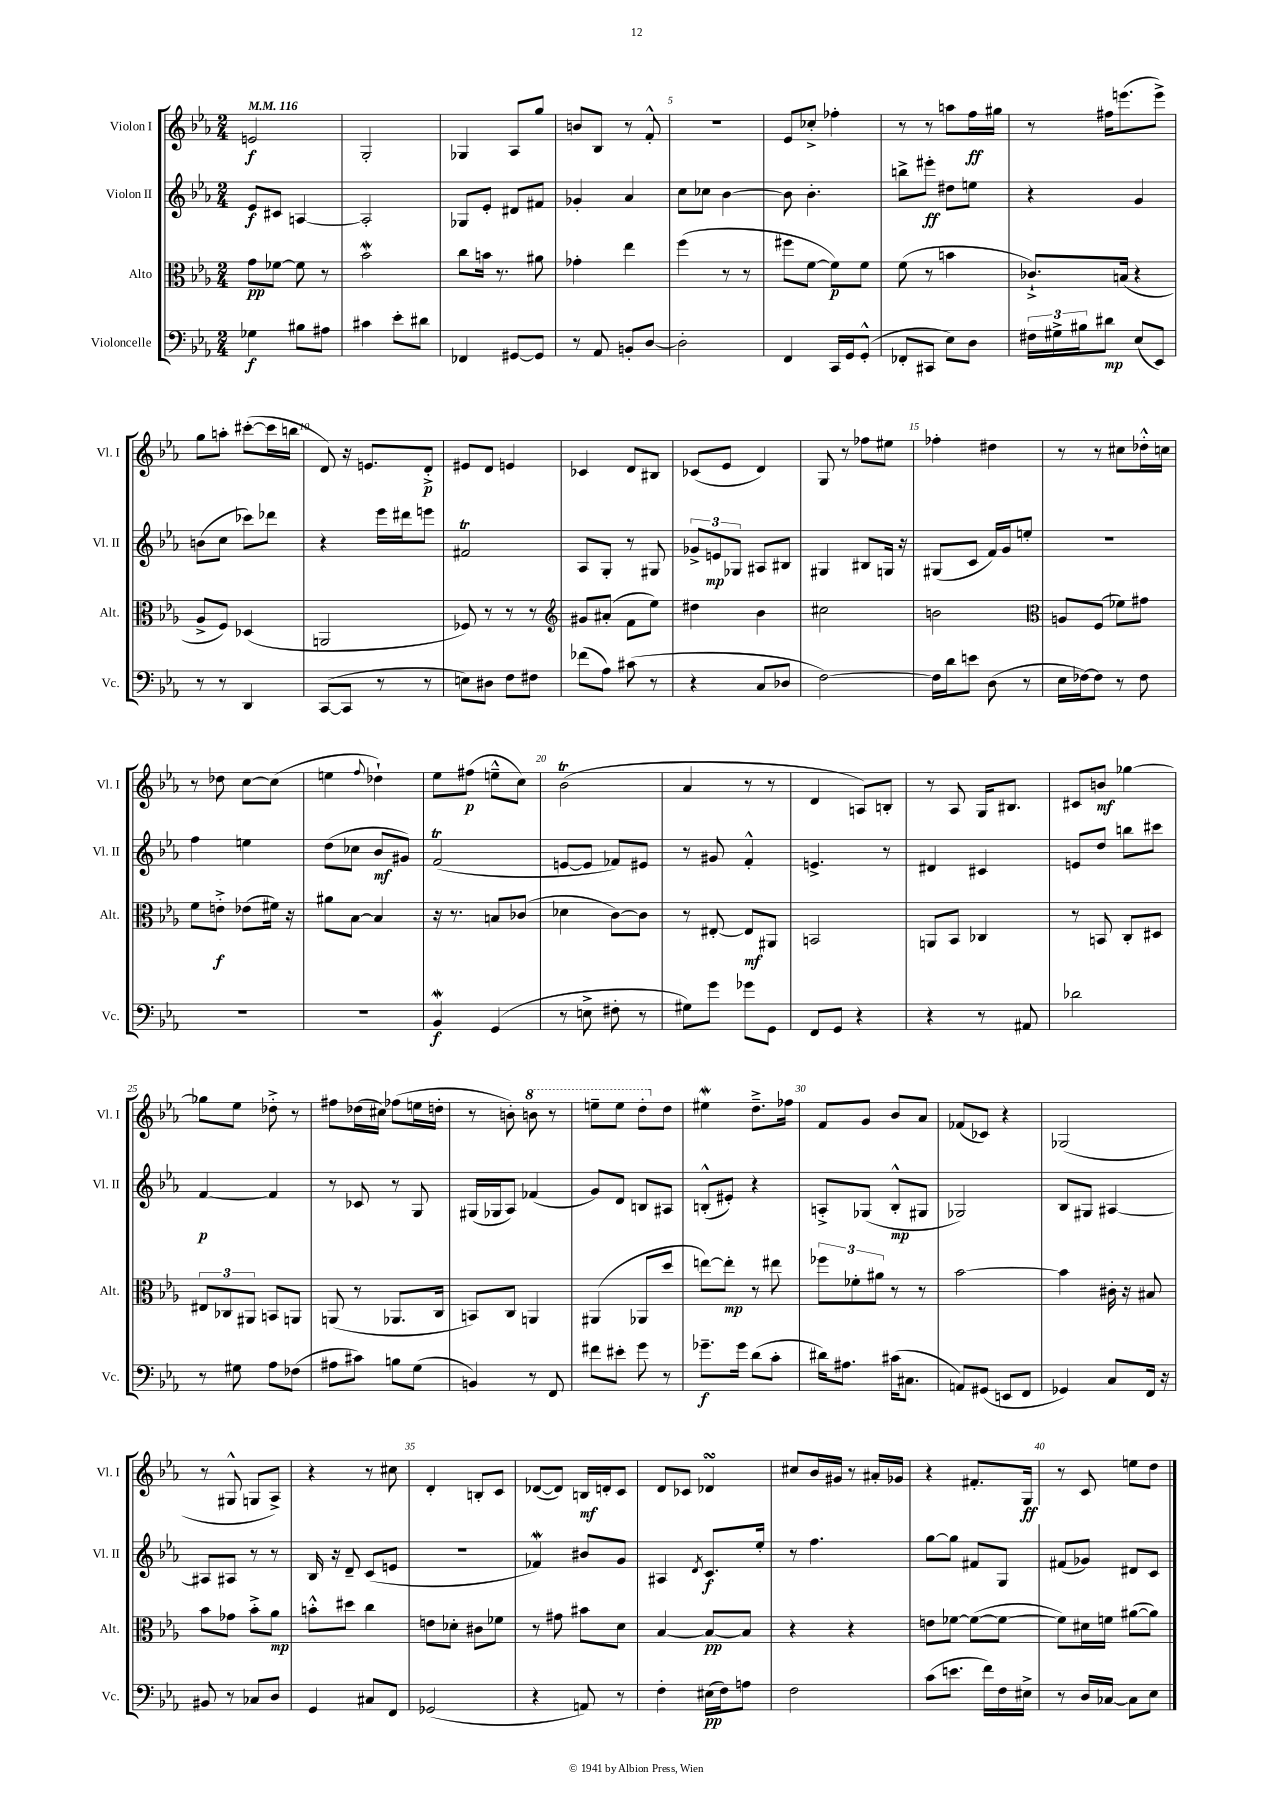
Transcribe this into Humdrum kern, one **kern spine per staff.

**kern	**kern	**kern	**kern
*staff4	*staff3	*staff2	*staff1
*clefF4	*clefC3	*clefG2	*clefG2
*k[b-e-a-]	*k[b-e-a-]	*k[b-e-a-]	*k[b-e-a-]
*M2/4	*M2/4	*M2/4	*M2/4
*MM116	*MM116	*MM116	*MM116
4G-\	8g\L	8e-/L	2e/
.	[8f-\J	8c#/J	.
8B#\L	8f-\]	[4A/	.
8A#\J	8r	.	.
=	=	=	=
4c#\	2b-\	2A'/]	2G'/
8e-'\L	.	.	.
8d#\J	.	.	.
=	=	=	=
4FF-/	8cc\L	8G-/L	4G-/
.	16b\Jk	8e-'/J	.
.	8.r	.	.
[8GG#/L	.	8d#/L	8A-/L
8GG#/]J	8a#\	8f#/J	8gg/J
=	=	=	=
8r	4g-'\	4g-'/	8b/L
8AA-/	.	.	8B-/J
8BB'/L	4ee-\	4a-/	8r
[8D/J	.	.	8f'^^/
=	=	=	=
2D'\]	(4ff\	8cc\L	2r
.	.	8cc-\J	.
.	8r	[4b-\	.
.	8r	.	.
=	=	=	=
4FF/	8ff#\L	8b-\]	8e-/L
.	[8f\J	4.b-'\	8cc-'^/J
16CC/LL	8f\]L)	.	4ff-'\
16GG/J	.	.	.
(8GG'^^/J	8f\J	.	.
=	=	=	=
8FF-'/L	(8f\	8bb^\L	8r
8CC#/J	8r	8eee#'\J	8r
8E-\L)	4b\	8dd#\L	8aa\L
8D\J	.	8ee\J	16ff\L
.	.	.	16gg#\JJ
=	=	=	=
24F#\LL	8.c-`^/L)	4r	8r
24G#^\	.	.	.
24B#\J	.	.	.
8d#\J	.	.	16ff#\LK
.	(16B/Jk	.	(8.eee\
(8E-/L	4r	4g/	.
8EE-/J)	.	.	8eee^\J)
=	=	=	=
8r	8A-^/L	(8b\L	8gg\L
8r	8F/J)	8cc\J	8aa'\J
4DD/	(4D-/	8ccc-\L)	([8ccc#'\L
.	.	8ddd-\J	16ccc#\]L
.	.	.	16bb\JJ
=	=	=	=
([8CC/L	2AA/	4r	8d/)
8CC/]J	.	.	16r
.	.	.	8.e/L
8r	.	16eee-\LL	.
.	.	16ddd#\J	.
8r	.	8eee\J	8d'^/J
=	=	=	=
8E\L)	8F-/)	2f#/	8e#/L
8D#\J	8r	.	8d/J
8F\L	8r	.	4e/
8F#\J	8r	.	.
=	=	=	=
*	*clefG2	*	*
(8f-\L	8g#/L	8A-/L	4c-/
8A-\J)	(8a#'/J	8G'/J	.
(8c#\	8f\L	8r	8d/L
8r	8ee-\J)	8G#/	8B#/J
=	=	=	=
4r	4dd#\	12g-^/L	(8c-/L
.	.	12e/	.
.	.	.	8e-/J
.	.	12G-/J	.
8C/L	4b-\	8A#/L	4d/)
8D-/J	.	8B#/J	.
=	=	=	=
[2F\)	2cc#\	4G#/	8G/
.	.	.	8r
.	.	8B#/L	8ff-\L
.	.	16G/Jk	8ee#\J
.	.	16r	.
=	=	=	=
16F\]LL	2b\	(8G#/L	4ff-'\
16d\J	.	.	.
8e\J	.	8c/J	.
(8D\	.	16f/LL)	4dd#\
.	.	16g/J	.
8r	.	8ee'/J	.
=	=	=	=
*	*clefC3	*	*
16E-\LL	8A/L	2r	8r
[16F-\J)	.	.	.
8F-\]J	(8F/J	.	8r
8r	8f-\L)	.	8cc#\L
8F-\	8g#\J	.	16dd-'^^\L
.	.	.	16cc\JJ
=	=	=	=
2r	8f\L	4ff\	8r
.	8e'^\J	.	8dd-\
.	(8e-\L	4ee\	[8cc\L
.	16f#\Jk)	.	(8cc\]J
.	16r	.	.
=	=	=	=
2r	8a#\L	(8dd\L	4ee\
.	[8B-\J	8cc-\J	.
.	.	.	8qqff/
.	4B-/]	8b-/L	4dd-`\)
.	.	8g#/J)	.
=	=	=	=
4BB-/	16r	(2f/	8ee-\L
.	8.r	.	.
.	.	.	(8ff#\J
(4GG/	8B/L	.	8ee~^^\L
.	(8c-/J	.	8cc\J)
=	=	=	=
8r	4d-\	[8e/L	(2b-\
8E^\	.	8e/]J	.
8F#'\	[8c\L)	8f-/L)	.
8r	8c\]J	8e#/J	.
=	=	=	=
8G#\L)	8r	8r	4a-/
8g\J	[8E#'/	8g#/	.
8g-\L	8E#/]L	4f'^^/	8r
8GG\J	8AA#/J	.	8r
=	=	=	=
8FF/L	2BB/	4.e^/	4d/
8GG/J	.	.	.
4r	.	.	8A/L)
.	.	8r	8B'/J
=	=	=	=
4r	8AA/L	4d#/	8r
.	8BB-/J	.	8A-/
8r	4C-/	4c#/	16G/LK
.	.	.	8.B#/J
8AA#/	.	.	.
=	=	=	=
2d-\	8r	8e/L	8c#/L
.	8BB/	8dd/J	8b/J
.	8C'/L	8bb\L	[4gg-\
.	8D#/J	8ccc#\J	.
=	=	=	=
8r	12E#/L	[4f/	8gg-\]L
.	12C-/	.	.
8G#\	.	.	8ee-\J
.	12AA#/J	.	.
8A-\L	8BB/L	4f/]	8dd-'^\
(8F-\J	8AA/J	.	8r
=	=	=	=
8A#\L	(8AA/	8r	8ff#\L
8c#\J)	8r	8c-/	(16dd-\L
.	.	.	16cc#\JJ)
8B\L	8.AA-/L	8r	(8ff-\L
(8G\J	.	8G/	16ee\L
.	16C/Jk	.	16dd'\JJ
=	=	=	=
4BB/)	8BB/L)	(16G#/LL	8r
.	.	16G-/J	.
.	8C/J	8A-/J)	8b'\)
8r	4AA/	(4f-/	8bb\
8FF/	.	.	8r
=	=	=	=
8f#\L	(4AA#/	8g/L)	8eee~\L
8e#'\J	.	8d/J	8eee\J
8g\	8AA-/L	8B/L	8ddd'\L
8r	8dd/J	8A#/J	8dd\J
=	=	=	=
8.g-~\L	[8ee\L)	(8B'^^/L	4ee#\
.	8ee'\]J	8e#'/J)	.
16g-\Jk	.	.	.
(8d\L	8r	4r	8.dd~^\L
8c'\J	8ee#\	.	.
.	.	.	16ff-\Jk
=	=	=	=
16d#\LK)	12ff-\L	8A'^/L	8f/L
8.A#\J	.	.	.
.	12f-'\	.	.
.	.	(8G-/J	8g/J
.	12a#\J	.	.
(16c#\LK	8r	8B-'^^/L	8b-/L
8.C#\J	.	.	.
.	8r	8G#/J	8a-/J
=	=	=	=
8AA/L)	[2b-\	2G-/)	(8f-/L
(8GG#/J	.	.	8c-/J)
8EE/L	.	.	4r
8FF/J	.	.	.
=	=	=	=
4GG-/)	4b-\]	8B-/L	(2G-/
.	.	8G#/J	.
8C/L	16c#'\	[4A#/	.
.	16r	.	.
16FF/Jk	8B#/	.	.
16r	.	.	.
=	=	=	=
8BB#/	8b-\L	8A#/]L	8r
8r	8g-\J	8A#/J	8G#^^/
8C-/L	8b-'^\L	8r	8G/L
8D/J	8a-\J	8r	8A-^/J)
=	=	=	=
4GG/	8b'^^\L	16B-/	4r
.	.	16r	.
.	8dd#\J	8d~/	.
8C#/L	4cc\	(8c/L	8r
8FF/J	.	8e/J	8cc#\
=	=	=	=
(2GG-/	8e\L	2r	4d'/
.	8d-'\J	.	.
.	8c#\L	.	8B'/L
.	8f-\J	.	8c/J
=	=	=	=
4r	8r	4f-/)	([8d-/L
.	8g#\	.	8d-/]J)
8AA/)	8b#\L	8b#/L	16B/LL
.	.	.	16d'/J
8r	8d\J	8g/J	8c/J
=	=	=	=
4F'\	[4B-/	4A#/	8d/L
.	.	.	8c-/J
.	.	8qd/	.
(16E#\LL	8B-/_L	8.c/L	4d-/
16F\J)	.	.	.
8A\J	8B-/]J	.	.
.	.	16ee-'/Jk	.
=	=	=	=
2F\	4r	8r	8cc#/L
.	.	4.ff\	16b-/L
.	.	.	16g#/JJ
.	4r	.	8r
.	.	.	16a#'/LL
.	.	.	16g-/JJ
=	=	=	=
(8c\L	8e\L	[8gg\L	4r
8.e\J	[8f-\J	8gg\]J	.
.	(8f-\_L	8f#/L	8.f#'/L
16f\LL)	.	.	.
16F\	8f-\_J	8G/J	.
16E#^\JJ	.	.	16G/Jk
=	=	=	=
8r	8f-\]L)	(8f#/L	8r
16D/LL	16d#\L	8g-/J)	8c/
[16C-/JJ	16f\JJ	.	.
8C-\]L	([8a#\L	8d#/L	8ee\L
8E-\J	8a#\]J)	8c/J	8dd\J
==	==	==	==
*-	*-	*-	*-
